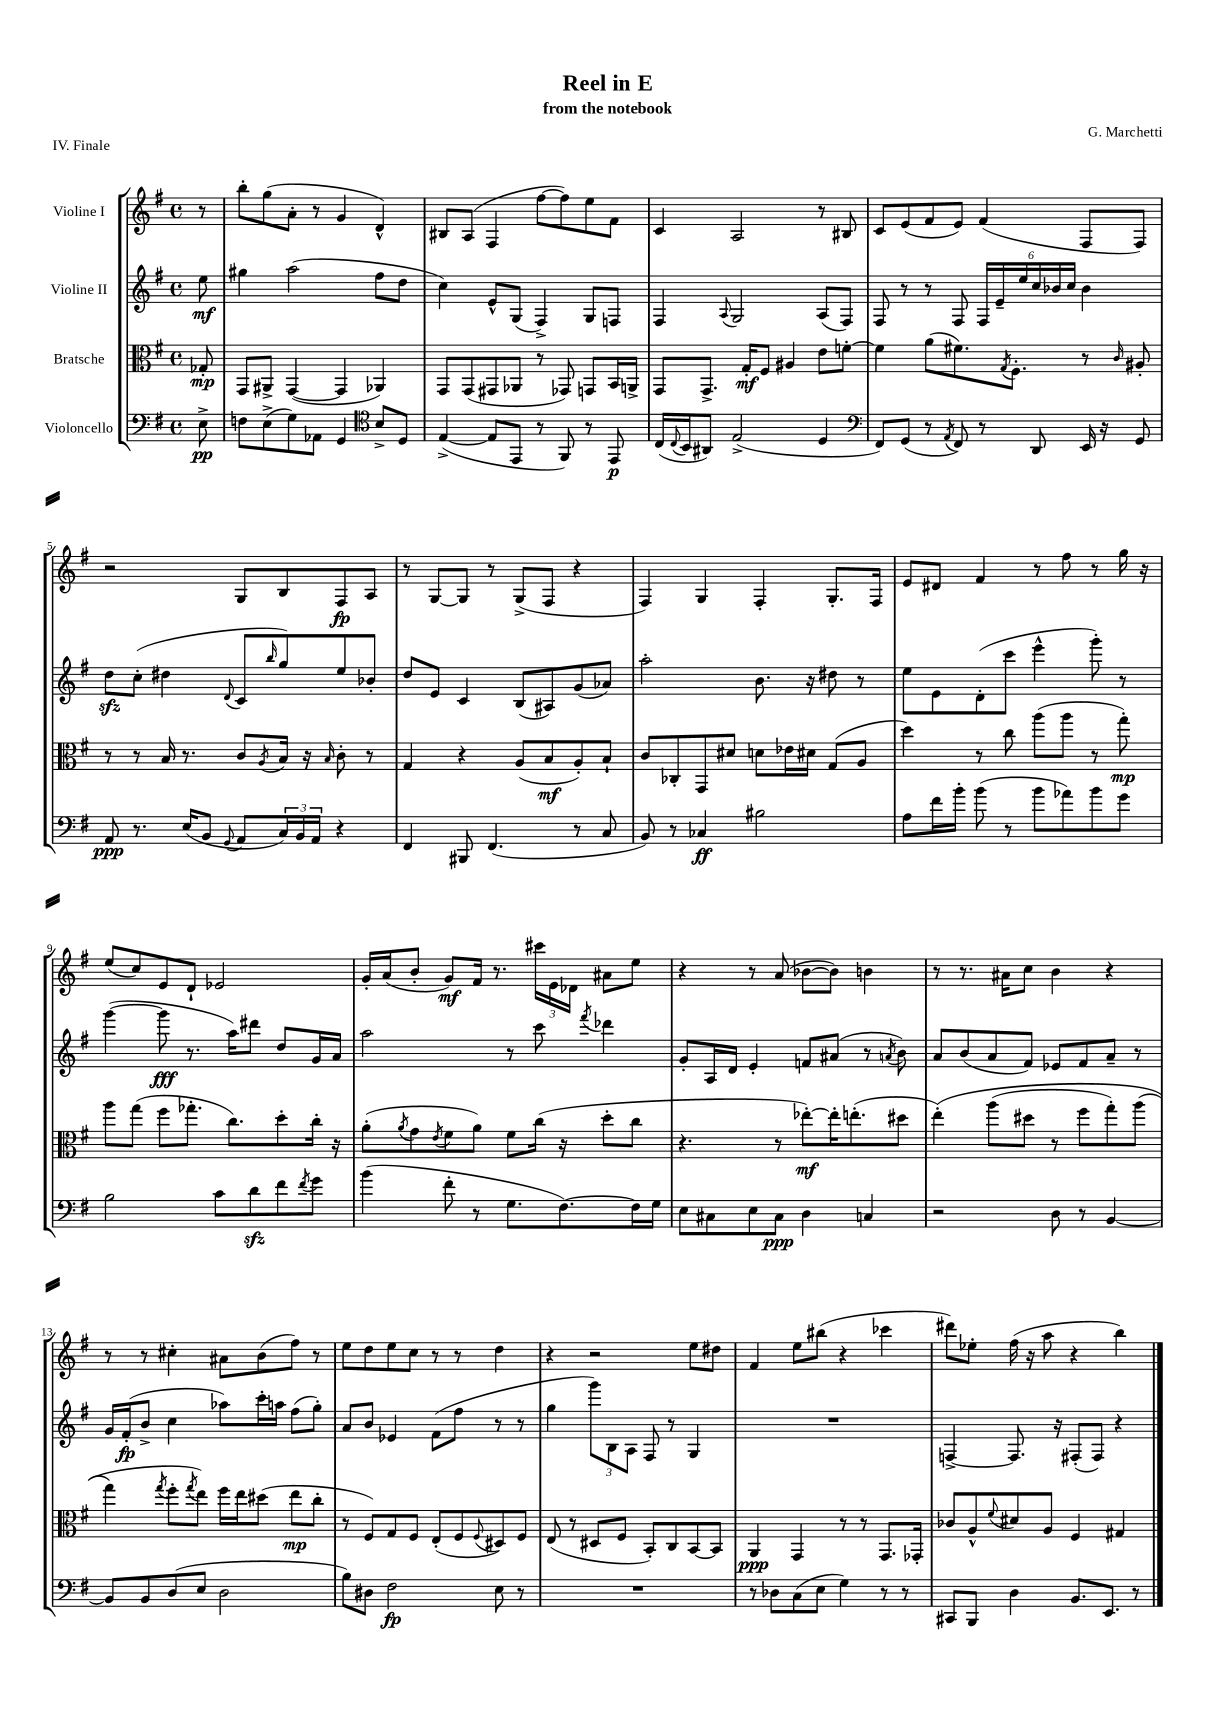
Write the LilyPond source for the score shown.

\header { title = "Reel in E" composer = "G. Marchetti" subtitle = "from the notebook" piece = "IV. Finale" }
<<
\new StaffGroup <<
\new Staff = "s0" \with { instrumentName = "Violine I" } {
    \clef treble \key g \major \defaultTimeSignature \time 4/4 \partial 8
    r8 |
    b''8-. g''8( a'8-. r8 g'4 d'4-^) |
    bis8 a8( fis4 fis''8~ fis''8) e''8 fis'8 |
    c'4 a2 r8 bis8 |
    c'8 e'8( fis'8 e'8) fis'4( fis8 fis8) |
    r2 g8 b8 fis8\fp a8 |
    r8 g8~ g8 r8 g8->( fis8 r4 |
    fis4) g4 fis4-. g8.-. fis16 |
    e'8 dis'8 fis'4 r8 fis''8 r8 g''16 r16 |
    e''8( c''8) e'8 d'8-! ees'2 |
    g'16-. a'16( b'8-. g'8\mf) fis'16 r8. \tuplet 3/2 { cis'''16 e'16 des'16 } ais'8 e''8 |
    r4 r8 a'8( bes'8~ bes'8) b'4 |
    r8 r8. ais'16 c''8 b'4 r4 |
    r8 r8 cis''4-. ais'8 b'8( fis''8) r8 |
    e''8 d''8 e''8 c''8 r8 r8 d''4 |
    r4 r2 e''8 dis''8 |
    fis'4 e''8 bis''8( r4 ces'''4 |
    dis'''8) ees''8-. fis''16( r16 a''8 r4 b''4) \bar "|." |
}
\new Staff = "s1" \with { instrumentName = "Violine II" } {
    \clef treble \key g \major \defaultTimeSignature \time 4/4 \partial 8
    e''8\mf |
    gis''4 a''2( fis''8 d''8 |
    c''4) e'8-^ g8( fis4->) g8 f8 |
    fis4 \appoggiatura { a8 } g2 a8( fis8) |
    fis8 r8 r8 fis8 \tuplet 6/4 { fis16 e'16-- e''16 c''16 bes'16 c''16 } bes'4 |
    d''8\sfz c''8-.( dis''4 \appoggiatura { d'8 } c'8 \grace { b''16 } g''8) e''8 bes'8-. |
    d''8 e'8 c'4 b8( ais8) g'8( aes'8) |
    a''2-. b'8. r16 dis''8 r8 |
    e''8 e'8 d'8-.( c'''8 e'''4-^ g'''8-.) r8 |
    g'''4~( g'''8\fff r8. a''16) dis'''8 d''8 g'16 a'16 |
    a''2 r8 c'''8 \acciaccatura { fis'''8 } des'''4 |
    g'8-. a16 d'16 e'4-. f'8 ais'8( r8 \acciaccatura { a'8 } b'8) |
    a'8 b'8( a'8 fis'8) ees'8 fis'8 a'8-- r8 |
    g'16 fis'16-.\fp( b'8-> c''4 aes''8) c'''16-. a''16 fis''8( g''8-.) |
    a'8 b'8 ees'4 fis'8( fis''8 r8 r8 |
    g''4 \tuplet 3/2 { g'''8) b8 a8 } fis8 r8 g4 |
    R1 |
    f4~-> f8. r16 fis8-.( fis8) r4 \bar "|." |
}
\new Staff = "s2" \with { instrumentName = "Bratsche" } {
    \clef alto \key g \major \defaultTimeSignature \time 4/4 \partial 8
    ges8-.\mp |
    g,8 ais,8-> g,4~( g,4 aes,4) |
    g,8 g,8( gis,8 aes,8 r8 ges,8) g,8 b,16 a,16-> |
    g,8 g,8.-> g16-.\mf fis8 ais4 e'8 f'8~-. |
    f'4 a'8( fis'8.) \acciaccatura { g8 } fis8.-. r8 \grace { c'16 } ais8-. |
    r8 r8 b16 r8. c'8 \acciaccatura { a8 } b16 r16 \grace { b16 } c'8-. r8 |
    g4 r4 a8( b8\mf a8-.) b8-! |
    c'8 ces8-. g,8 dis'8 d'8 ees'16 dis'16 g8( a8 |
    d''4) r8 c''8 a''8( a''8 r8 g''8-.\mp) |
    a''8 g''8( fis''8 ges''8.-. c''8.) d''8-. c''16-. r16 |
    a'8-.( \acciaccatura { a'8 } g'8 \acciaccatura { e'8 } fis'8 a'8) fis'8 c''16( r16 d''8-. c''8 |
    r4. r8 ees''8~-.\mf) ees''16-. e''8.-.( dis''8 |
    e''4-.)\( a''8( dis''8 r8 fis''8 g''8-.) a''8( |
    g''4\) \acciaccatura { g''8 } fis''8-. \acciaccatura { g''8 } e''8) fis''16 e''16 dis''8( e''8\mp c''8-. |
    r8 fis8) g8 fis8 e8-.( fis8 \appoggiatura { fis8 } dis8) fis8 |
    e8( r8 dis8 fis8 b,8-.) c8 b,8~ b,8 |
    a,4\ppp g,4 r8 r8 g,8. ges,16-. |
    ces'8 a8-^ \appoggiatura { fis'8 } dis'8 a8 fis4 gis4 \bar "|." |
}
\new Staff = "s3" \with { instrumentName = "Violoncello" } {
    \clef bass \key g \major \defaultTimeSignature \time 4/4 \partial 8
    e8->\pp |
    f8 e8->( g8) aes,8 g,4 \clef tenor b8-> d8 |
    e4~->( e8 e,8 r8 fis,8) r8 e,8\p |
    c16( \appoggiatura { c8 } b,16 ais,8) e2->( d4 |
    \clef bass fis,8) g,8( r8 \acciaccatura { a,8 } fis,8) r8 d,8 e,16 r16 g,8 |
    a,8\ppp r8. e16( b,8 \appoggiatura { g,8 } a,8 \tuplet 3/2 { c16) b,16 a,16 } r4 |
    fis,4 bis,,8 fis,4.( r8 c8 |
    b,8) r8 ces4\ff bis2 |
    a8 fis'16 b'16-. b'8( r8 b'8 aes'8) b'8 g'8 |
    b2 c'8 d'8\sfz fis'8 \acciaccatura { fis'8 } g'8 |
    b'4( fis'8-. r8 g8. fis8.~) fis16 g16 |
    e8 cis8 e8 cis8\ppp d4 c4 |
    r2 d8 r8 b,4~ |
    b,8 b,8 d8( e8 d2 |
    b8) dis8 fis2\fp e8 r8 |
    R1 |
    r8 des8 c8( e8 g4) r8 r8 |
    cis,8 b,,8 d4 b,8. e,8. r8 \bar "|." |
}
>>
>>
